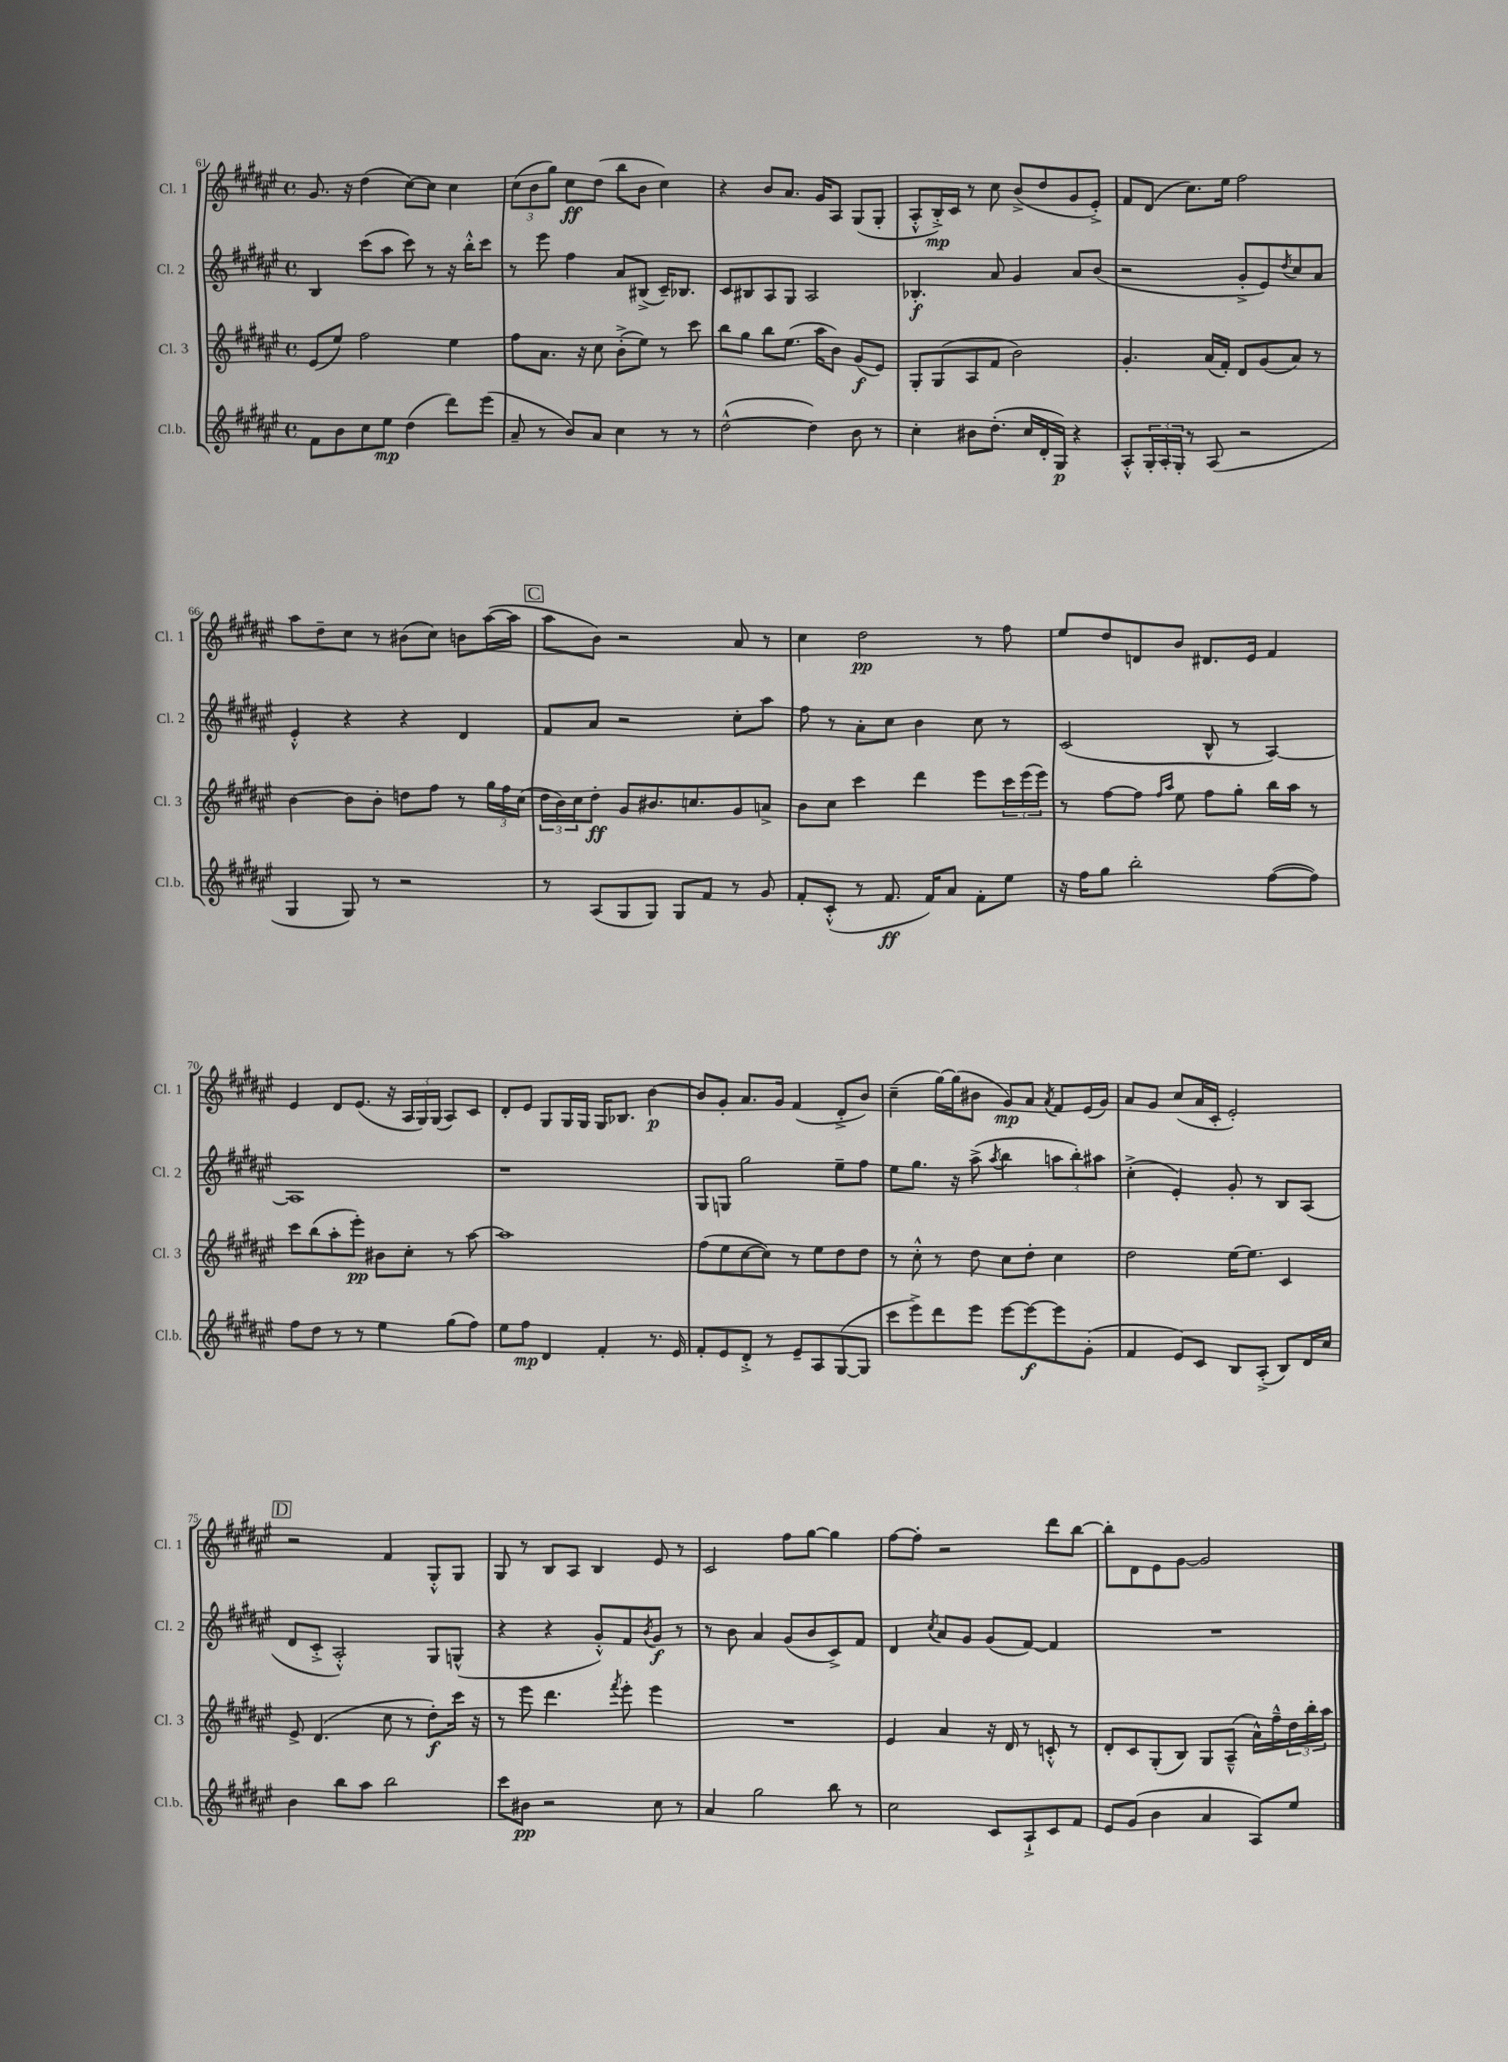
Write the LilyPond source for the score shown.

<<
\new StaffGroup <<
\new Staff = "s0" \with { instrumentName = "Cl. 1" shortInstrumentName = "Cl. 1" } {
    \clef treble \key fis \major \defaultTimeSignature \time 4/4
    gis'8. r16 dis''4( cis''8~) cis''8 cis''4 |
    \tuplet 3/2 { cis''8( b'8 gis''8) } cis''8\ff dis''8( b''8 b'8 cis''4) |
    r4 b'8 ais'8. gis'16 ais8 gis8( gis8-. |
    ais8-.-^ b16-.->\mp) cis'16 r8 cis''8 b'8->( dis''8 gis'8 eis'8-.->) |
    fis'8 dis'8( cis''8.) eis''16 fis''2 |
    ais''8 dis''8-- cis''8 r8 bis'8( cis''8) b'8 ais''16~( ais''16 |
    \mark \markup { \box "C" } ais''8 b'8) r2 ais'8 r8 |
    cis''4 dis''2\pp r8 fis''8 |
    eis''8 dis''8 d'8 b'8 dis'8. eis'16 fis'4 |
    eis'4 dis'8 eis'8.( r16 \tuplet 3/2 { ais16 gis16) gis16( } ais8) cis'8 |
    dis'8-. eis'8 gis8 gis16 gis16 gis16 bes8. b'4~\p |
    b'8 gis'8-. ais'8. gis'16 fis'4( dis'8-.-> b'8) |
    cis''4--( gis''16~) gis''16( bis'8 gis'8\mp) ais'8 \acciaccatura { ais'8 } fis'8 eis'16( gis'16) |
    ais'8 gis'8 cis''8( ais'16 cis'16-. eis'2-.) |
    \mark \markup { \box "D" } r2 fis'4 gis8-.-^ gis8 |
    gis8 r8 b8 ais8 b4 eis'8 r8 |
    cis'2 fis''8 gis''8~ gis''4 |
    fis''8~ fis''8-. r2 dis'''8 b''8~ |
    b''8-. dis'8 eis'8 gis'8~ gis'2 \bar "|." |
}
\new Staff = "s1" \with { instrumentName = "Cl. 2" shortInstrumentName = "Cl. 2" } {
    \clef treble \key fis \major \defaultTimeSignature \time 4/4
    b4 cis'''8( ais''8 cis'''8) r8 r16 b''16-.-^ cis'''8 |
    r8 eis'''8 fis''4 ais'8 bis8->( cis'16--) bes8. |
    cis'8 bis8 ais8 gis8 ais2 |
    bes4.-.\f ais'8 gis'4 ais'8 b'8( |
    r2 gis'8-.-> eis'8) \acciaccatura { dis''8 } cis''8 ais'8 |
    eis'4-.-^ r4 r4 dis'4 |
    \mark \markup { \box "C" } fis'8 ais'8 r2 cis''8-. ais''8 |
    fis''8 r8 ais'8-. cis''8 b'4 cis''8 r8 |
    cis'2( b8-^ r8 ais4~) |
    ais1 |
    r1 |
    gis8 g8 gis''2 eis''8-- fis''8 |
    eis''8 gis''8. r16 ais''8->( \acciaccatura { ais''8 } b''4 \tuplet 3/2 { a''8 b''8-.) ais''8 } |
    cis''4-.->( eis'4-.) gis'8-. r8 b8 ais8( |
    \mark \markup { \box "D" } dis'8 cis'8-.-> ais2-.-^) gis8 g8-^( |
    r4 r4 gis'8-.-^) fis'8 \acciaccatura { b'8 } gis'8\f r8 |
    r8 b'8 ais'4 gis'8( b'8 cis'8->) fis'8 |
    dis'4 \acciaccatura { cis''8 } ais'8 gis'8 gis'8( fis'8~) fis'4 |
    R1 \bar "|." |
}
\new Staff = "s2" \with { instrumentName = "Cl. 3" shortInstrumentName = "Cl. 3" } {
    \clef treble \key fis \major \defaultTimeSignature \time 4/4
    eis'8( eis''8) fis''2 eis''4 |
    fis''8 ais'8. r16 cis''8 b'8-.->( eis''8) r8 cis'''8 |
    b''8 gis''8 b''8 eis''8.( ais''16 b'8) gis'8\f( eis'8) |
    gis8-. gis8( ais8 fis'8 b'2) |
    gis'4.-. ais'16( fis'16-.) dis'8 gis'8( ais'8) r8 |
    b'4~ b'8 b'8-. d''8 fis''8 r8 \tuplet 3/2 { gis''16 fis''16 cis''16( } |
    \mark \markup { \box "C" } \tuplet 3/2 { dis''16 b'16) cis''16 } dis''8-.\ff gis'8 bis'8. c''8. gis'8 a'8-> |
    b'8 cis''8 cis'''4 dis'''4 eis'''8 \tuplet 3/2 { cis'''16 eis'''16( eis'''16) } |
    r8 fis''8~ fis''8 \grace { fis''16 ais''16 } eis''8 fis''8 gis''8-. b''16 ais''16 r8 |
    cis'''8 b''8( ais''8-. eis'''8-.\pp) bis'8 cis''8-. r8 ais''8~ |
    ais''1 |
    fis''8( eis''8 cis''8~ cis''8) r8 eis''8 dis''8 dis''8 |
    r8 cis''8-.-^ r8 dis''8 cis''8 dis''8-. cis''4 |
    dis''2 eis''16~ eis''8. cis'4 |
    \mark \markup { \box "D" } eis'8-> dis'4.( cis''8 r8 dis''8-.\f) cis'''16 r16 |
    r8 eis'''8 dis'''4. \acciaccatura { fis'''8 } eis'''8-. eis'''4 |
    R1 |
    eis'4 ais'4 r16 dis'16 r8 c'8-.-^ r8 |
    dis'8-. cis'8 gis8-.( b8) gis8 ais8---^( ais'16-^) fis''16---^ \tuplet 3/2 { dis''16 b''16-. ais''16 } \bar "|." |
}
\new Staff = "s3" \with { instrumentName = "Cl.b." shortInstrumentName = "Cl.b." } {
    \clef treble \key fis \major \defaultTimeSignature \time 4/4
    fis'8 b'8 cis''8 eis''8\mp dis''4( dis'''8) eis'''8( |
    ais'8-- r8 b'8) ais'8 cis''4 r8 r8 |
    dis''2~-^( dis''4) b'8 r8 |
    cis''4-. bis'8 dis''8.-.( cis''16 dis'16-. gis16\p) r4 |
    ais8-.-^ \tuplet 3/2 { gis16-. ais16-. gis16-. } r8 ais8( r2 |
    gis4 gis8) r8 r2 |
    \mark \markup { \box "C" } r8 ais8( gis8 gis8) gis8 fis'8 r8 gis'8 |
    fis'8-. cis'8-.-^( r8 fis'8.\ff fis'16) ais'8 fis'8-. eis''8 |
    r16 fis''16 gis''8 b''2-. fis''8~( fis''8) |
    fis''8 dis''8 r8 r8 eis''4 gis''8( fis''8) |
    eis''8 fis''8\mp dis'4 fis'4-. r8. eis'16 |
    fis'8-. eis'8 dis'8-.-> r8 eis'8-- ais8 gis8~( gis8 |
    cis'''8 eis'''8->) dis'''8 eis'''8 eis'''8~ eis'''8~\f eis'''8 gis'8-.( |
    fis'4 eis'8) cis'8 b8 ais8-.->( b8) dis'16 cis''16 |
    \mark \markup { \box "D" } b'4 b''8 ais''8 b''2 |
    cis'''8 bis'8\pp r2 cis''8 r8 |
    ais'4 gis''2 b''8 r8 |
    cis''2 cis'8 ais8-!-> cis'8 fis'8 |
    eis'8 gis'8( b'4 ais'4 ais8) eis''8 \bar "|." |
}
>>
>>
\layout { \context { \Score currentBarNumber = #61 } }
